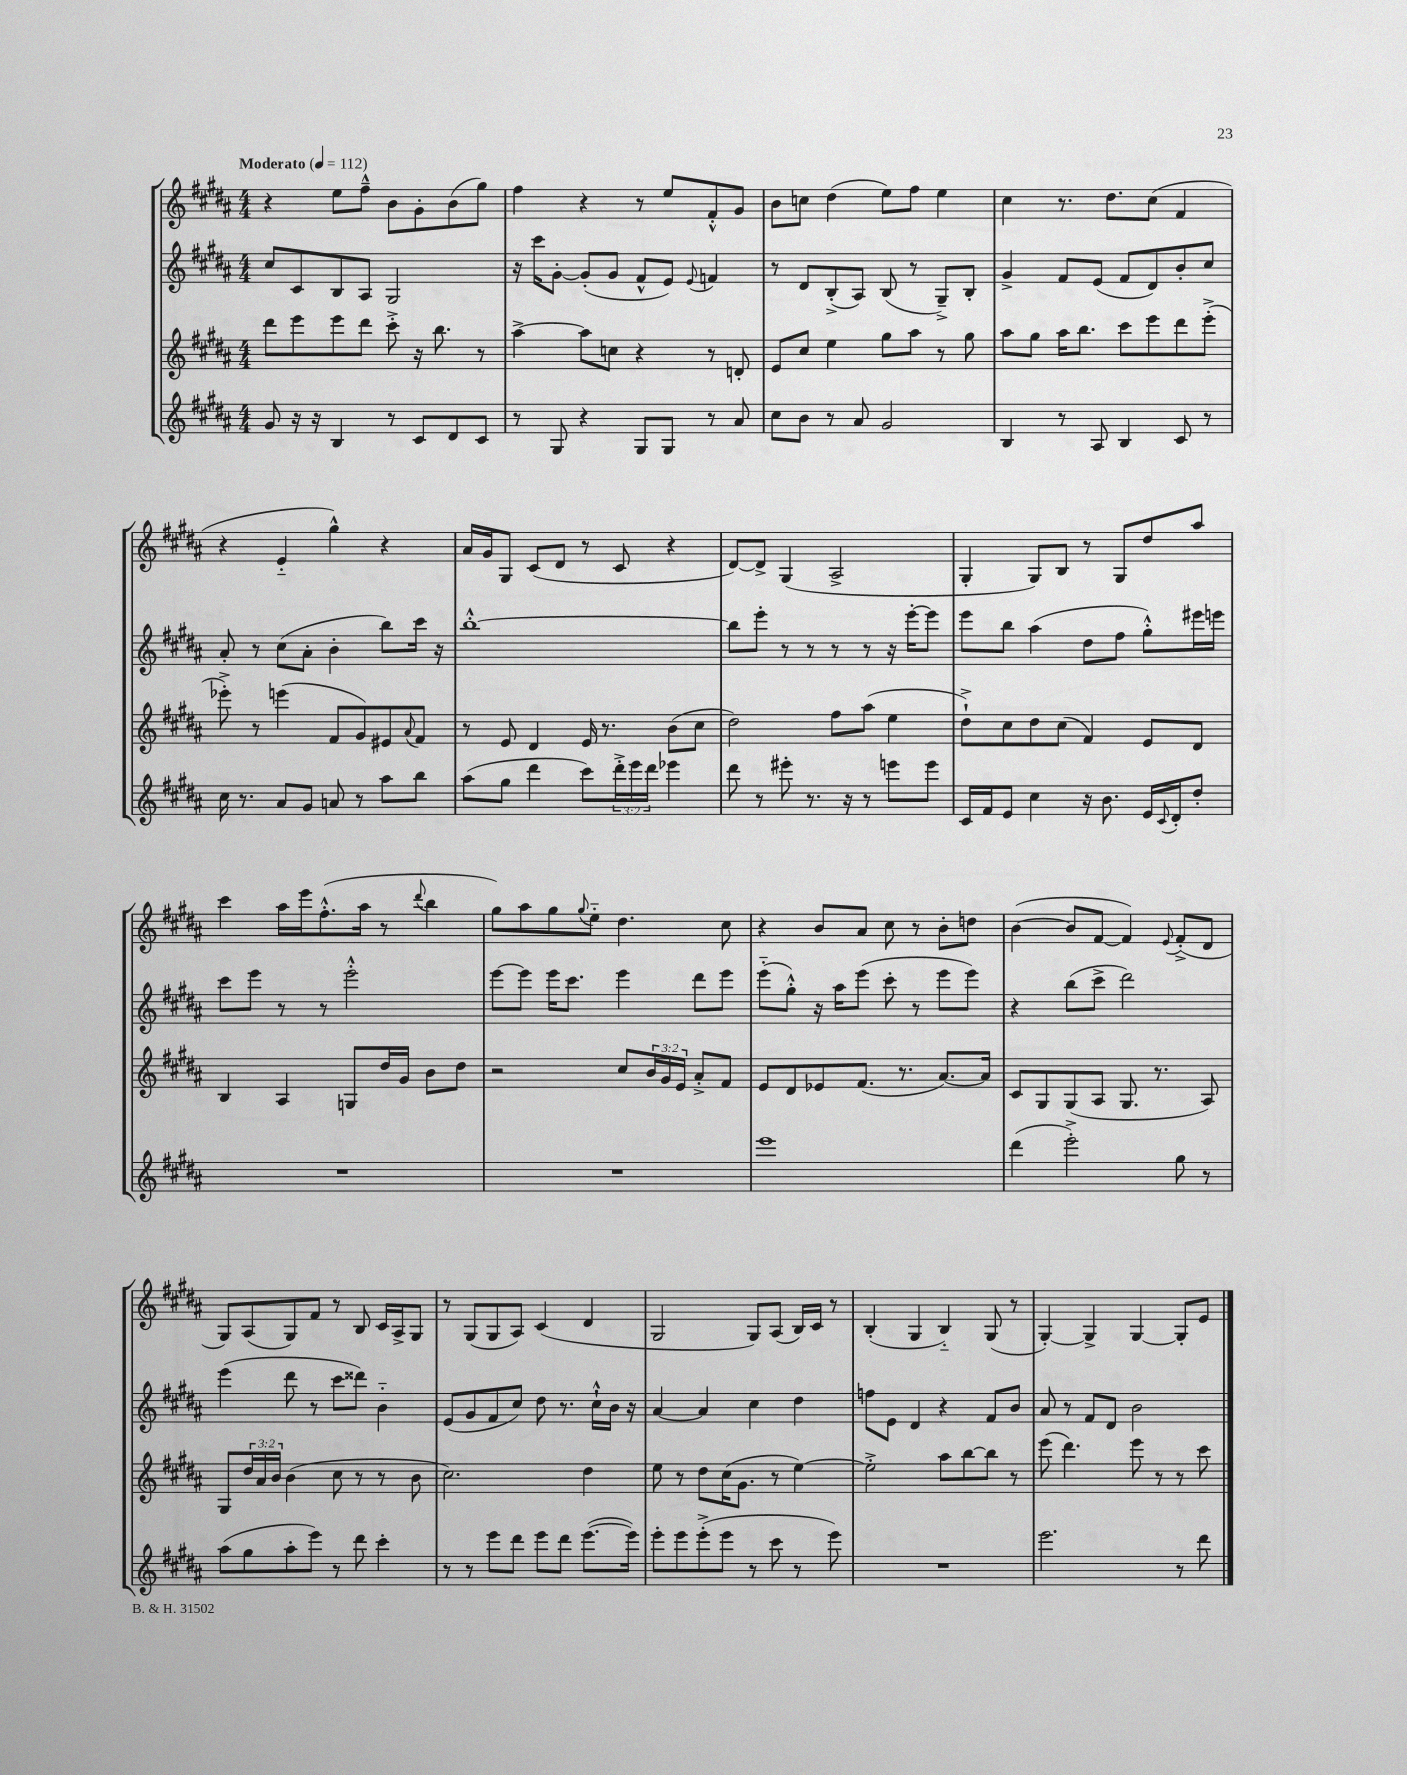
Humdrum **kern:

**kern	**kern	**kern	**kern
*part4	*part3	*part2	*part1
*staff4	*staff3	*staff2	*staff1
*clefG2	*clefG2	*clefG2	*clefG2
*k[f#c#g#d#a#]	*k[f#c#g#d#a#]	*k[f#c#g#d#a#]	*k[f#c#g#d#a#]
*M4/4	*M4/4	*M4/4	*M4/4
*MM112	*MM112	*MM112	*MM112
=1	=1	=1	=1
!	!	!	!LO:TX:a:B:t=Moderato
8g#/	8ddd#\L	8cc#/L	4r
16r	8eee\	8c#/	.
16r	.	.	.
4B/	8eee\	8B/	8ee\L
.	8ddd#\J	8A#/J	8ff#~^^\J
8r	8ccc#'^\	2G#/	8b\L
8c#/L	16r	.	8g#'\
.	8.bb\	.	.
8d#/	.	.	(8b\
8c#/J	8r	.	8gg#\J)
=2	=2	=2	=2
8r	[4aa#^\	16r	4ff#\
.	.	16ccc#\KL	.
8G#/	.	[8g#'\J	.
4r	8aa#\L]	(8g#'/L]	4r
.	8ccn\J	8g#/J	.
8G#/L	4r	8f#^^/L	8r
8G#/J	.	8e/J)	8ee/L
.	.	8qqe/	.
8r	8r	4fn/	8f#'^^/
8a#/	8dn'/	.	8g#/J
=3	=3	=3	=3
8cc#\L	8e/L	8r	8b\L
8b\J	8cc#/J	8d#/L	8ccn\J
8r	4ee\	(8B'^/	(4dd#\
8a#/	.	8A#/J)	.
2g#/	8gg#\L	(8B/	8ee\L)
.	8aa#\J	8r	8ff#\J
.	8r	8G#~^/L)	4ee\
.	8gg#\	8B'/J	.
=4	=4	=4	=4
4B/	8aa#\L	4g#^/	4cc#\
.	8gg#\J	.	.
8r	16aa#\KL	8f#/L	8.r
.	8.bb\J	.	.
8A#/	.	(8e/J	.
.	.	.	8.dd#\L
4B/	8ccc#\L	8f#/L	.
.	8eee\	8d#/)	(8cc#\J
8c#/	8ddd#\	8b'/	4f#/
8r	(8eee'^\J	8cc#/J	.
!!LO:LB:g=z
=5	=5	=5	=5
16cc#\	8eee-X'^\)	8a#'/	4r
8.r	.	.	.
.	8r	8r	.
8a#/L	(4eeen\	(8cc#\L	4e/
8g#/J	.	8a#'\J	.
8an/	8f#/L	4b'\	4gg#^^\)
8r	8g#/)	.	.
8aa#\L	8e#X/	8bb\L)	4r
.	8qqa#/	.	.
8bb\J	8f#/J	16ccc#\Jk	.
.	.	16r	.
=6	=6	=6	=6
(8aa#\L	8r	[1bb'^^	16a#/LL
.	.	.	16g#/J
8gg#\J	8e/	.	8G#/J
4ddd#\	4d#/	.	(8c#/L
.	.	.	8d#/J
8ccc#\L)	16e/	.	8r
.	8.r	.	.
24ddd#'^\L	.	.	8c#/
24eee\	.	.	.
24ddd#\JJ	.	.	.
4eee-X\	(8b\L	.	4r
.	8cc#\J	.	.
=7	=7	=7	=7
8ddd#\	2dd#\)	8bb\L]	[8d#/L)
8r	.	8eee'\J	8d#^/J]
8eee#X'\	.	8r	(4G#/
8.r	.	8r	.
.	8ff#\L	8r	2A#^/
16r	.	.	.
8r	(8aa#\J	8r	.
8eeen\L	4ee\	16r	.
.	.	[16eee'\KL	.
8eee\J	.	8eee\J]	.
=8	=8	=8	=8
16c#/LL	8dd#`^\L)	8eee\L	4G#'/
16f#/J	.	.	.
8e/J	8cc#\	8bb\J	.
4cc#\	8dd#\	(4aa#\	8G#/L)
.	(8cc#\J	.	8B/J
16r	4f#/)	8dd#\L	8r
8.b\	.	.	.
.	.	8ff#\J	8G#/L
16e/LL	8e/L	8gg#'^^\L)	8dd#/
8qqc#/	.	.	.
16d#'/J	.	.	.
8dd#'/J	8d#/J	16eee#X\L	8aa#/J
.	.	16eeen\JJ	.
!!LO:LB:g=z
=9	=9	=9	=9
1r	4B/	8ccc#\L	4ccc#\
.	.	8eee\J	.
.	4A#/	8r	16aa#\LL
.	.	.	16eee\J
.	.	8r	(8.ff#'^^\
.	8Gn/L	2eee'^^\	.
.	.	.	16aa#\Jk
.	16dd#/L	.	8r
.	16g#/JJ	.	.
.	.	.	8qqddd#/
.	8b\L	.	4bb\
.	8dd#\J	.	.
=10	=10	=10	=10
1r	2r	[8eee\L	8gg#\L)
.	.	8eee\J]	8aa#\
.	.	16eee\KL	8gg#\
.	.	8.ccc#\J	.
.	.	.	8qqgg#/
.	.	.	8ee\J
.	8cc#/L	4eee\	4.dd#\
.	24b/L	.	.
.	24g#/	.	.
.	24e/JJ	.	.
.	8a#'^/L	8ddd#\L	.
.	8f#/J	8eee\J	8cc#\
=11	=11	=11	=11
1eee	8e/L	(8eee\L	4r
.	8d#/	8gg#'^^\J)	.
.	8e-X/	16r	8b/L
.	.	16aa#\KL	.
.	(8.f#/J	(8eee\J	8a#/J
.	.	8ccc#'\	8cc#\
.	8.r	.	.
.	.	8r	8r
.	[8.a#/L)	8eee\L	8b'\L
.	.	8eee\J)	8ddn\J
.	16a#/Jk]	.	.
=12	=12	=12	=12
(4ddd#\	8c#/L	4r	([4b\
.	8G#/	.	.
2eee'^\)	(8G#/	(8bb\L	8b/L]
.	8A#/J	8ccc#^\J	[8f#/J
.	8.G#/	2ddd#\)	4f#/])
.	8.r	.	.
.	.	.	8qqe/
8gg#\	.	.	(8f#'^/L
8r	8A#/)	.	8d#/J
!!LO:LB:g=z
=13	=13	=13	=13
(8aa#\L	8G#/L	(4eee\	8G#/L)
8gg#\	24dd#/L	.	(8A#/
.	24a#/	.	.
.	24b/JJ	.	.
8aa#'\	(4b\	8ddd#\	8G#/)
8eee\J)	.	8r	8f#/J
8r	8cc#\	8ccc#\L	8r
8ddd#\	8r	8ddd##X\J)	8B/
4ccc#'\	8r	4b\	16c#/LL
.	.	.	16A#^/J
.	8b\	.	8G#/J
=14	=14	=14	=14
8r	2.cc#\)	(8e/L	8r
8r	.	8g#/	(8G#/L
8eee\L	.	8f#/	8G#/
8ddd#\J	.	8cc#/J)	8A#/J)
8eee\L	.	8dd#\	(4c#/
8ddd#\J	.	8.r	.
([8.eee\L	4dd#\	.	4d#/
.	.	16cc#`^^\LL	.
.	.	16b\JJ	.
16eee\Jk])	.	16r	.
=15	=15	=15	=15
8eee'\L	8ee\	[4a#/	2G#/
8eee\	8r	.	.
(8eee'^\	8dd#\L	4a#/]	.
8eee\J	(16cc#\K	.	.
.	8.g#\J	.	.
8r	.	4cc#\	8G#/L)
8ccc#\	8r	.	(8A#/J
8r	[4ee\)	4dd#\	16B/LL)
.	.	.	16c#/JJ
8eee\)	.	.	8r
=16	=16	=16	=16
1r	2ee'^\]	8ffn\L	(4B'/
.	.	8e\J	.
.	.	4d#/	4G#/
.	8aa#\L	4r	4B/)
.	[8bb\	.	.
.	8bb\J]	8f#/L	(8G#/
.	8r	8b/J	8r
=17	=17	=17	=17
2.eee\	(8eee\	8a#/	[4G#'/)
.	4.ddd#\)	8r	.
.	.	8f#/L	4G#^/]
.	.	8d#/J	.
.	8eee\	2b\	[4G#/
.	8r	.	.
8r	8r	.	8G#'/L]
8ddd#\	8ccc#\	.	8e/J
==	==	==	==
*-	*-	*-	*-
